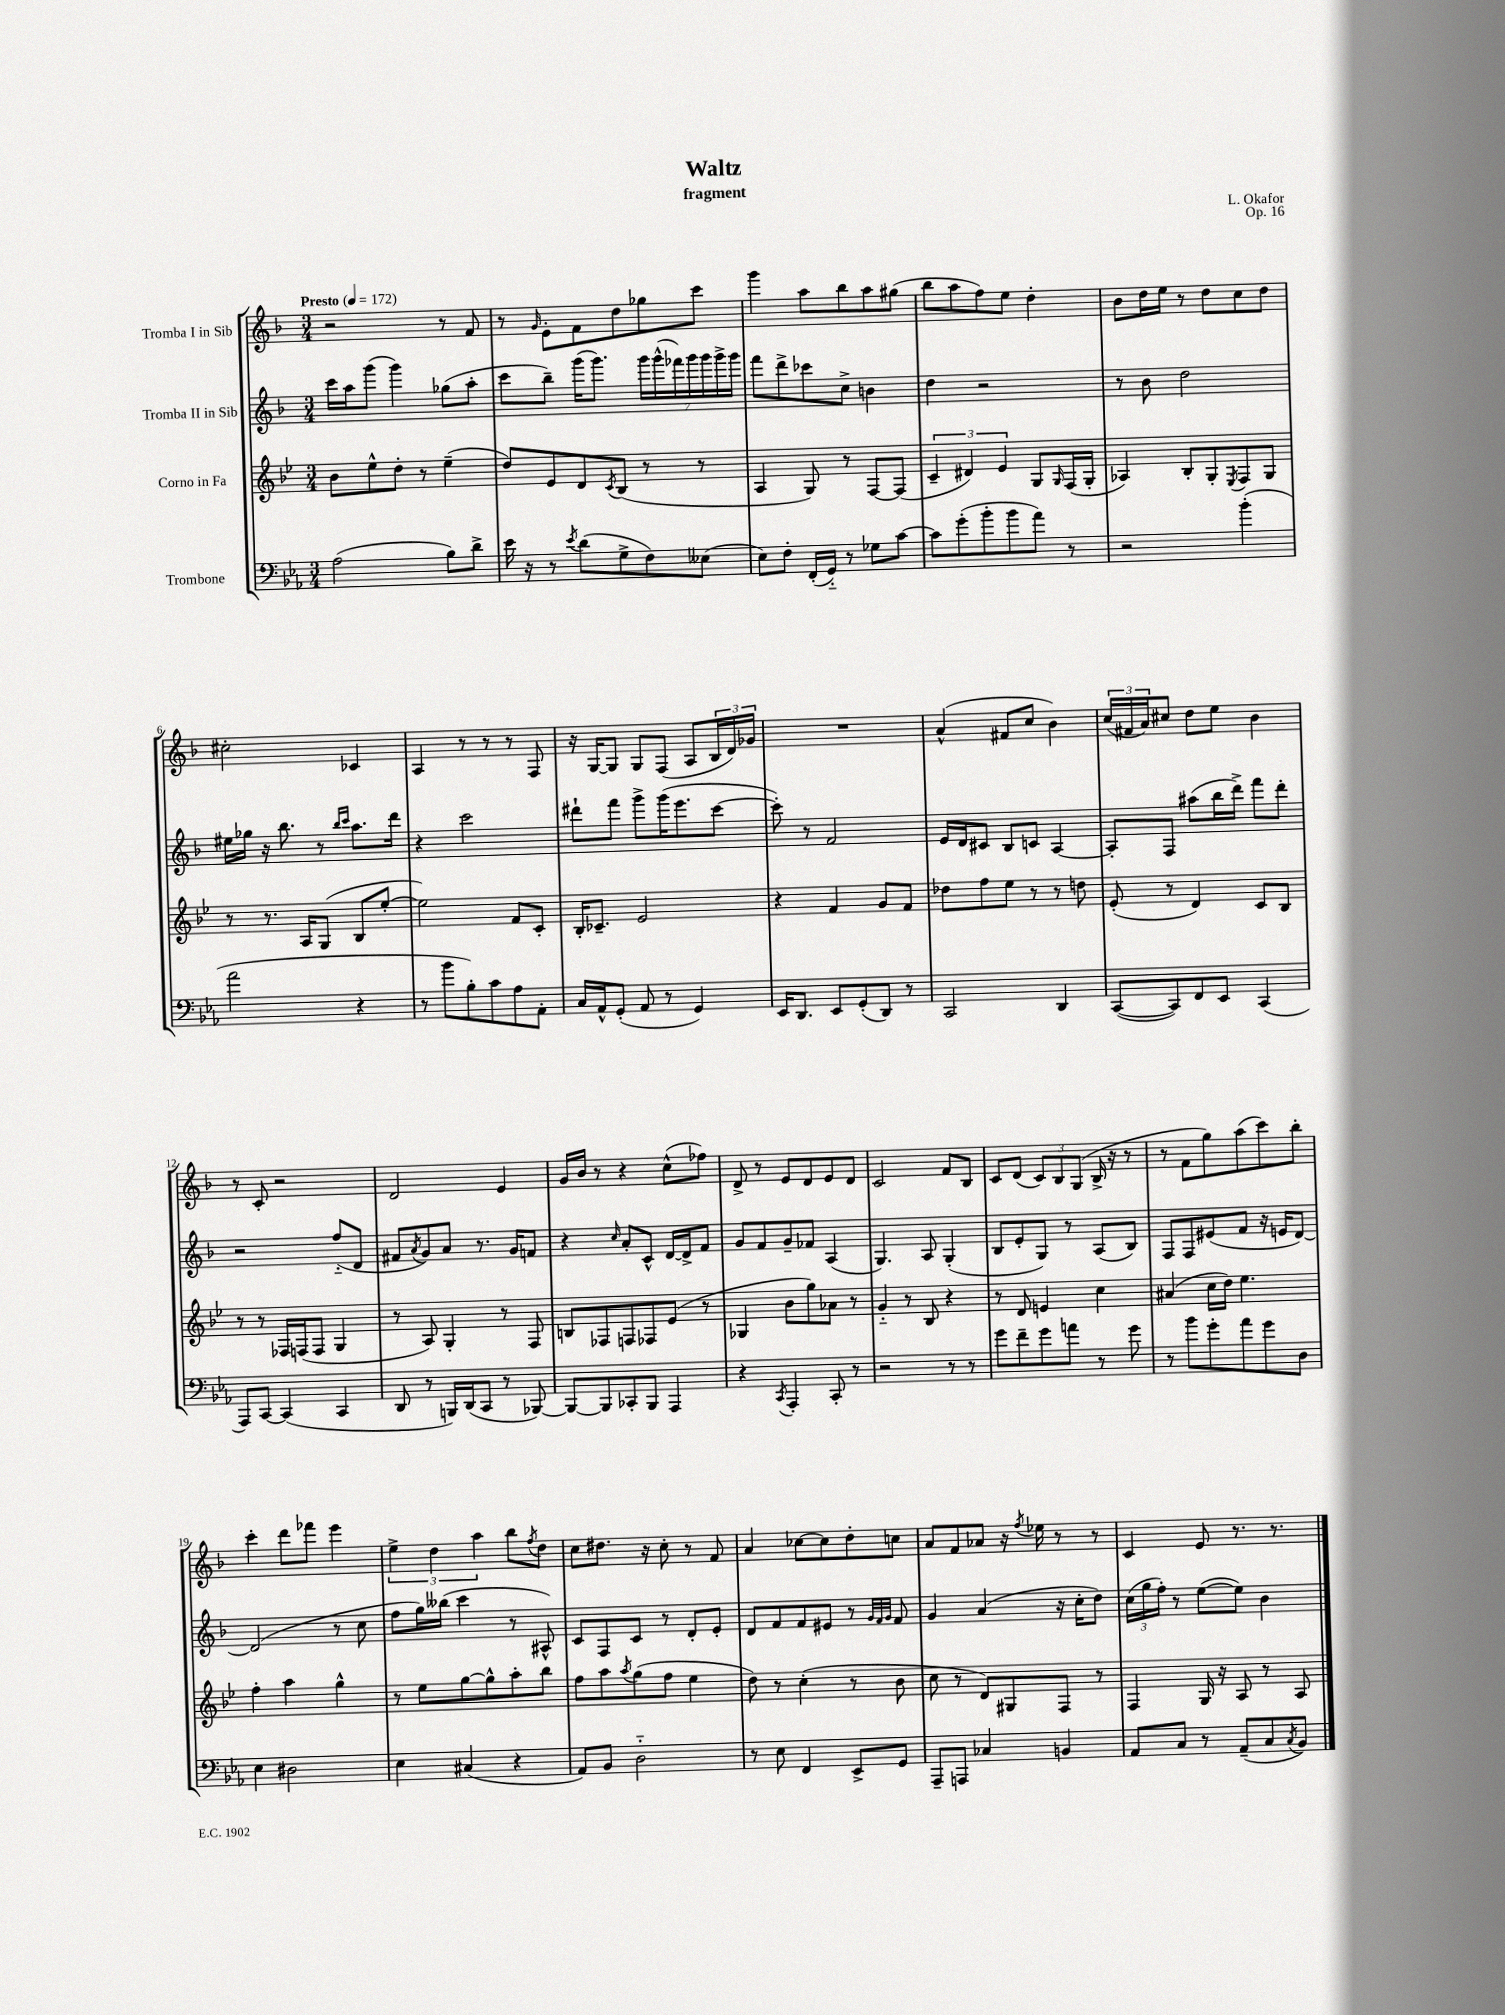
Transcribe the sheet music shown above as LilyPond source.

\header { title = "Waltz" composer = "L. Okafor" subtitle = "fragment" opus = "Op. 16" }
<<
\new StaffGroup <<
\new Staff = "s0" \with { instrumentName = "Tromba I in Sib" } {
    \clef treble \key f \major \numericTimeSignature \time 3/4 \tempo "Presto" 4 = 172
    r2 r8 f'8 |
    r8 \grace { g'16 } e'8-. f'8 d''8 ges''8 c'''8 |
    g'''4 a''8 bes''8 a''8 gis''8( |
    bes''8 a''8 f''8) e''8 d''4-. |
    bes'8 d''16 e''16 r8 d''8 c''8 d''8 |
    cis''2-. ces'4 |
    a4 r8 r8 r8 f8 |
    r16 g16~ g8 g8 f8( a8 \tuplet 3/2 { bes16 d'16) ges'16 } |
    R2. |
    a'4-^( fis'8 c''8 bes'4) |
    \tuplet 3/2 { c''16( fis'16 a'16) } cis''8 d''8 e''8 bes'4 |
    r8 c'8-. r2 |
    d'2 e'4 |
    g'16 bes'16 r8 r4 c''8-^( fes''8) |
    d'8-> r8 e'8 d'8 e'8 d'8 |
    c'2 f'8 bes8 |
    c'8 d'8( \tuplet 3/2 { c'8) bes8 g8( } bes16-> r16 r8 |
    r8 f'8 g''8) a''8( c'''8) bes''8-. |
    c'''4-. d'''8 fes'''8 e'''4 |
    \tuplet 3/2 { e''4-> d''4 a''4 } bes''8 \acciaccatura { f''8 } d''8 |
    c''8 dis''8. r16 c''8-. r8 f'8 |
    a'4 ces''8~ ces''8 d''8-. c''8 |
    a'8 f'8 aes'8 r16 \acciaccatura { f''8 } ees''16 r8 r8 |
    c'4 e'8 r8. r8. \bar "|." |
}
\new Staff = "s1" \with { instrumentName = "Tromba II in Sib" } {
    \clef treble \key f \major \numericTimeSignature \time 3/4
    c'''16 a''16 g'''8( g'''4) ges''8( a''8-. |
    c'''8 bes''8--) g'''16( g'''8.) \tuplet 7/4 { g'''16 g'''16-^( fes'''16) g'''16 g'''16 g'''16-> g'''16 } |
    f'''8 d'''8-> ces'''8 c''8-> b'4 |
    d''4 r2 |
    r8 bes'8 d''2 |
    eis''16 ges''16 r16 bes''8. r8 \grace { bes''16 c'''16 } a''8. d'''16 |
    r4 c'''2 |
    dis'''8-! f'''8 g'''8-> g'''16( e'''8. c'''8~ |
    c'''8-.) r8 f'2 |
    e'16 d'16 cis'8 bes8 c'8 a4~ |
    a8-. f8 ais''8( bes''16 d'''16->) f'''8 d'''8-. |
    r2 f''8-_( d'8 |
    fis'8 \acciaccatura { a'8 } g'8) a'8 r8. g'16 f'8 |
    r4 \grace { c''16 } a'8-. c'8-^ d'16~ d'16-> f'8 |
    g'8 f'8 g'8-- fes'8 a4( |
    g4.) a8 g4-.( |
    bes8 e'8-. g8) r8 a8( bes8) |
    f8 f8 eis'8( f'8 r16 e'16 d'8~) |
    d'2( r8 c''8 |
    f''8 g''16) beses''16( c'''4 r8 ais8-^) |
    c'8 f8 c'8 r8 d'8-. e'8-. |
    d'8 f'8 f'8 eis'8 r8 \grace { g'32 f'32 g'32 } f'8 |
    g'4 a'4( r16 c''16-. d''8) |
    \tuplet 3/2 { c''16( g''16 f''16-.) } r8 e''8~( e''8) bes'4 \bar "|." |
}
\new Staff = "s2" \with { instrumentName = "Corno in Fa" } {
    \clef treble \key bes \major \numericTimeSignature \time 3/4
    bes'8 ees''8-^ d''8-. r8 ees''4--( |
    d''8) ees'8 d'8 \acciaccatura { c'8 } bes8( r8 r8 |
    a4 g8) r8 f8~ f8( |
    \tuplet 3/2 { c'4-- dis'4) ees'4 } g8 \grace { g16 } f16( g16-. |
    aes4) bes8-. g8-. \acciaccatura { ees8 } f8 g8 |
    r8 r8. a16 g8( bes8 ees''8~-. |
    ees''2) f'8 c'8-. |
    bes16-. ces'8.-- ees'2 |
    r4 f'4 g'8 f'8 |
    des''8 f''8 ees''8 r8 r8 d''8 |
    ees'8-.( r8 d'4) c'8 bes8 |
    r8 r8 fes16 f16( f8 g4 |
    r8 a8) g4-. r8 f8 |
    b8 fes8 f8 fes8 ees'8( r8 |
    ges4 bes'8 g''8) aes'8 r8 |
    g'4-_ r8 bes8 r4 |
    r8 d'8 e'4 c''4 |
    ais'4( c''16 d''16) ees''4. |
    f''4-. a''4 g''4-^ |
    r8 ees''8 g''8~ g''8-^ a''8-. bes''8 |
    f''8 a''8 \acciaccatura { a''8 } g''8( f''8 ees''4 |
    d''8) r8 c''4-.( r8 bes'8 |
    c''8 r8 d'8) gis8 f8 r8 |
    f4 g16 r16 a8 r8 a8 \bar "|." |
}
\new Staff = "s3" \with { instrumentName = "Trombone" } {
    \clef bass \key ees \major \numericTimeSignature \time 3/4
    aes2( bes8) d'8-> |
    ees'16 r16 r8 \acciaccatura { ees'8 } d'8( g8-> f8) eeses8( |
    ees8) f8-. f,16-.( g,16-_) r8 ges8 c'8~ |
    c'8 g'8-.( bes'8-. bes'8 aes'8) r8 |
    r2 bes'4-.( |
    aes'2 r4 |
    r8 bes'8 bes8-.) c'8 aes8 aes,8-. |
    c16 aes,16-^ g,8-.( aes,8 r8 g,4) |
    ees,16 d,8. ees,8 g,8-.( d,8) r8 |
    c,2 d,4 |
    c,8~( c,8) f,8 ees,8 c,4( |
    aes,,8) c,8~ c,4( c,4 |
    d,8 r8 b,,16) d,16( c,8 r8 bes,,8~) |
    bes,,8~ bes,,8 ces,8-. bes,,8 aes,,4 |
    r4 \acciaccatura { c,8 } aes,,4-. c,8-. r8 |
    r2 r8 r8 |
    g'8 f'8-- g'8 a'8 r8 g'8 |
    r8 bes'8 g'8-. aes'8 g'8 d8 |
    ees4 dis2 |
    ees4 cis4( r4 |
    aes,8) bes,8 d2-_ |
    r8 ees8 f,4 ees,8-> g,8 |
    aes,,8-- a,,8 ces4 b,4 |
    aes,8 c8 r8 aes,8--( c8 \acciaccatura { c8 } bes,8) \bar "|." |
}
>>
>>
